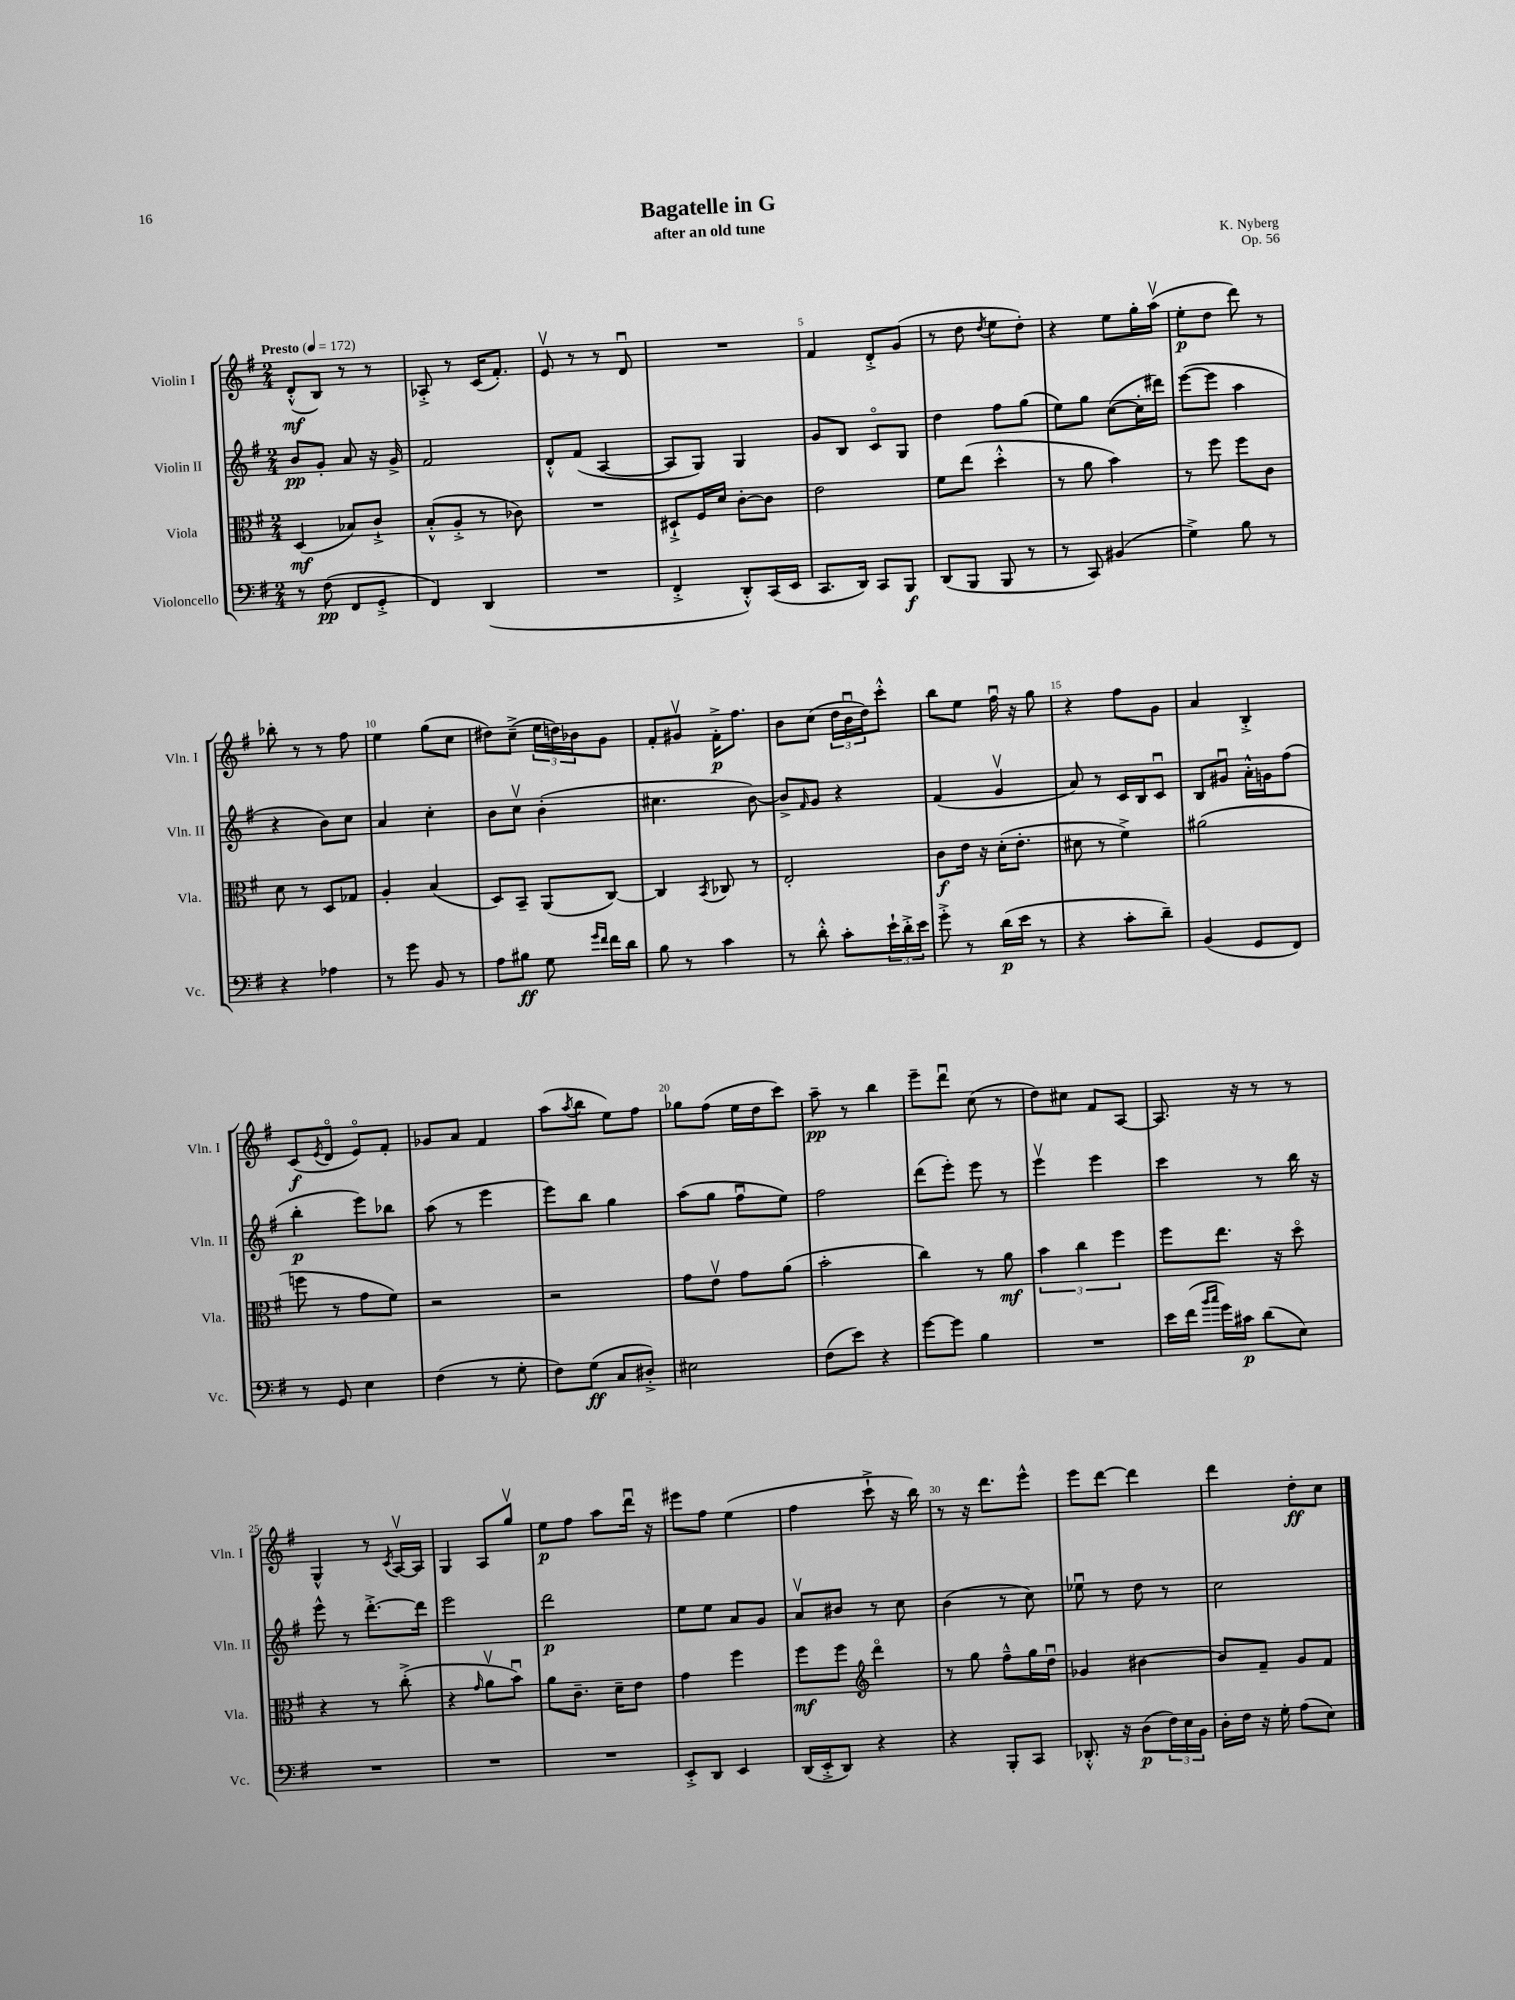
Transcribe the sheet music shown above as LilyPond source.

\header { title = "Bagatelle in G" composer = "K. Nyberg" subtitle = "after an old tune" opus = "Op. 56" }
<<
\new StaffGroup <<
\new Staff = "s0" \with { instrumentName = "Violin I" shortInstrumentName = "Vln. I" } {
    \clef treble \key g \major \numericTimeSignature \time 2/4 \tempo "Presto" 4 = 172
    d'8-.-^\mf( b8) r8 r8 |
    aes8-.-> r8 c'16( fis'8.-.) |
    e'8\upbow r8 r8 d'8\downbow |
    R2 |
    fis'4 d'8-.-> g'8( |
    r8 d''8 \acciaccatura { d''8 } e''8 d''8-.) |
    r4 e''8 g''16-. a''16\upbow( |
    e''8-.\p d''8 d'''8) r8 |
    bes''8-. r8 r8 fis''8 |
    e''4 g''8( c''8 |
    dis''8) c''8--->( \tuplet 3/2 { e''16 d''16) bes'16 } g'8 |
    fis'8-. gis'8\upbow fis'16-.->\p fis''8. |
    b'8 c''8( \tuplet 3/2 { d''16 b'16\downbow d''16) } c'''8-.-^ |
    b''8 e''8 fis''16\downbow r16 g''8 |
    r4 fis''8 g'8 |
    a'4 b4-.-> |
    c'8\f( \acciaccatura { e'8 } d'8\flageolet e'8\flageolet) fis'8-. |
    ges'8 a'8 fis'4 |
    a''8( \acciaccatura { a''8 } b''8 e''8) fis''8 |
    ges''8 fis''8( e''16 d''16 c'''8) |
    a''8--\pp r8 b''4 |
    e'''8-- d'''8\downbow c''8( r8 |
    d''8) cis''8 fis'8 a8~ |
    a8. r16 r8 r8 |
    g4-^ r8 \acciaccatura { c'8 } a16~\upbow a16 |
    g4 a8 g''8\upbow |
    e''8\p fis''8 a''8 d'''16\downbow r16 |
    eis'''8 fis''8 e''4( |
    fis''4 c'''8-!-> r16 b''16) |
    r8 r16 d'''8. e'''8-^ |
    e'''8 d'''8~ d'''4 |
    d'''4 d''8-.\ff c''8 \bar "|." |
}
\new Staff = "s1" \with { instrumentName = "Violin II" shortInstrumentName = "Vln. II" } {
    \clef treble \key g \major \numericTimeSignature \time 2/4
    b'8\pp g'8-. a'8 r16 g'16-> |
    fis'2 |
    d'8-.-^ fis'8( a4~ |
    a8 g8) g4 |
    g'8 b8 c'8\flageolet g8 |
    d''4 fis''8 g''8( |
    e''8) g''8 c''8~( c''16-. dis'''16) |
    e'''8~( e'''8 a''4 |
    r4 b'8) c''8 |
    a'4 c''4-. |
    b'8 c''8\upbow b'4-.( |
    cis''4. b'8~) |
    b'8-> \grace { fis'16 } g'8 r4 |
    fis'4( g'4\upbow |
    a'8) r8 c'16 b16 c'8\downbow |
    b8 gis'8\downbow a'16-.-^ g'16 fis''8( |
    b''4-.\p e'''8) bes''8 |
    a''8( r8 e'''4 |
    e'''8) b''8 g''4 |
    a''8( g''8 fis''8\downbow e''8) |
    fis''2 |
    d'''8( e'''8-.) e'''8 r8 |
    e'''4\upbow e'''4 |
    c'''4 r8 b''16 r16 |
    e'''8-^ r8 d'''8.~-.-> d'''16 |
    e'''2 |
    d'''2\p |
    e''8 e''8 a'8 g'8 |
    a'8\upbow bis'8 r8 c''8 |
    b'4( r8 c''8) |
    ees''8\downbow r8 d''8 r8 |
    c''2 \bar "|." |
}
\new Staff = "s2" \with { instrumentName = "Viola" shortInstrumentName = "Vla." } {
    \clef alto \key g \major \numericTimeSignature \time 2/4
    d4\mf( bes8) c'8-!-> |
    b8-.-^( a8-.-> r8 ces'8) |
    R2 |
    dis8-!-> fis16 d'16 c'8~-. c'8 |
    e'2 |
    fis'8 e''8( d''4-.-^ |
    r8 a'8 b'4) |
    r8 fis''8 fis''8 c'8 |
    d'8 r8 d8 ges8 |
    a4-. b4( |
    d8) b,8-- a,8( c8~) |
    c4 \acciaccatura { b,8 } ces8 r8 |
    e2-. |
    c'8\f e'16 r16 d'16-.( e'8.-. |
    dis'8 r8 fis'4->) |
    ais'2( |
    f''8 r8 g'8 fis'8) |
    r2 |
    r2 |
    g'8 e'8\upbow g'8 a'8( |
    b'2-. |
    c''4) r8 a'8\mf |
    \tuplet 3/2 { b'4 c''4 fis''4 } |
    fis''8 e''8. r16 d''8\flageolet |
    r4 r8 c''8-.->( |
    r4 \grace { g'16 } a'8\upbow b'8\downbow) |
    a'8 c'8.-- d'16-- e'8 |
    g'4 fis''4 |
    fis''8\mf fis''8 \clef treble d'''4\flageolet |
    r8 g''8 fis''8---^ g''16 d''16\downbow |
    ges'4 bis'4~ |
    bis'8 fis'8-- g'8 fis'8 \bar "|." |
}
\new Staff = "s3" \with { instrumentName = "Violoncello" shortInstrumentName = "Vc." } {
    \clef bass \key g \major \numericTimeSignature \time 2/4
    r8 fis8\pp( fis,8 g,8-.-> |
    fis,4) d,4( |
    R2 |
    fis,4-.-> d,8-.-^) c,16( e,16 |
    c,8. d,16) c,8 b,,8\f |
    d,8( b,,8 b,,8 r8 |
    r8 c,8) bis,4( |
    g4->) b8 r8 |
    r4 aes4 |
    r8 g'8 b,8 r8 |
    a8 bis8\ff g8 \grace { g'16 fis'16 } fis'16 d'16 |
    b8 r8 c'4 |
    r8 d'8-.-^ c'8-. \tuplet 3/2 { e'16-! d'16-.-> e'16 } |
    g'8-.-> r8 d'16\p( e'16 r8 |
    r4 c'8-. d'8--) |
    b,4( g,8 fis,8) |
    r8 g,8 e4 |
    fis4( r8 g8-. |
    fis8) g8\ff( c8 dis8-.->) |
    eis2 |
    fis8( e'8) r4 |
    g'8~ g'8 b4 |
    R2 |
    e'16 fis'16( \grace { b'16 c''16 } g'16) cis'16\p d'8( e8) |
    R2 |
    R2 |
    R2 |
    e,8-.-> d,8 e,4 |
    d,16( e,16-.-> d,8) r4 |
    r4 b,,8-. c,8 |
    des,8.-.-^ r16 d8\p( \tuplet 3/2 { fis16) e16 b,16 } |
    d16-. fis16 r16 g16-. a8( e8) \bar "|." |
}
>>
>>
\layout { \context { \Score \override BarNumber.break-visibility = ##(#f #t #t) barNumberVisibility = #(every-nth-bar-number-visible 5) } }
